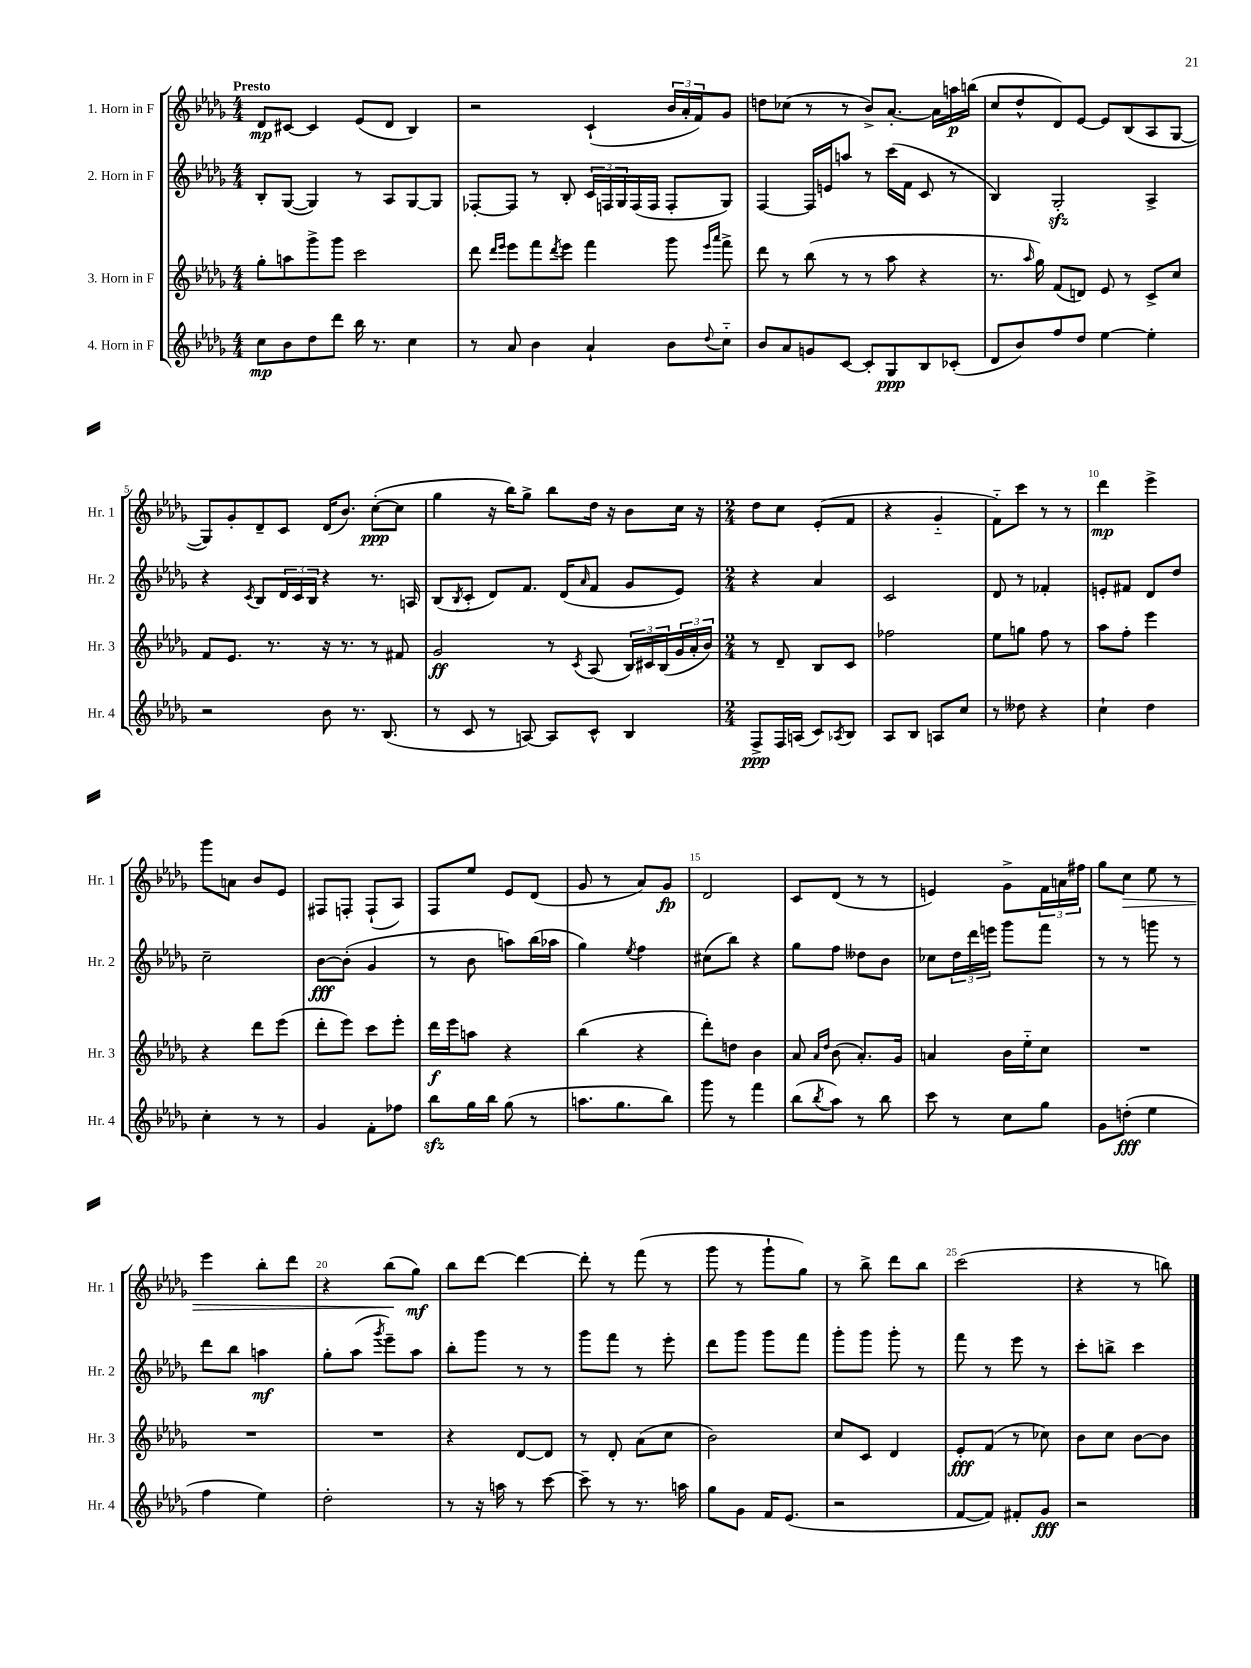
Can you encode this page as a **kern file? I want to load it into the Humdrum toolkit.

**kern	**kern	**kern	**kern
*staff4	*staff3	*staff2	*staff1
*clefG2	*clefG2	*clefG2	*clefG2
*k[b-e-a-d-g-]	*k[b-e-a-d-g-]	*k[b-e-a-d-g-]	*k[b-e-a-d-g-]
*M4/4	*M4/4	*M4/4	*M4/4
8cc	8gg-'	8B-'	8d-
8b-	8aa	([8G-	[8c#
8dd-	8ggg-^	4G-])	4c#]
8ddd-	8ggg-	.	.
16bb-	2ccc	8r	(8e-
8.r	.	.	.
.	.	8A-	8d-
4cc	.	[8G-	4B-)
.	.	8G-]	.
=	=	=	=
8r	8ddd-	[8F-'	2r
.	16qqddd-	.	.
.	16qqeee-	.	.
8a-	8eee-	8F-]	.
4b-	8fff	8r	.
.	8qddd-	.	.
.	8eee-	8B-'	.
4a-`	4fff	24c	(4c`
.	.	24F	.
.	.	24G-	.
.	.	(16F	.
.	.	16F	.
8b-	8ggg-	8F'	24b-
.	.	.	24a-'
.	.	.	24f)
.	16qqeee-	.	.
8qqdd-	16qqaaa-	.	.
8cc'~	8fff^	8G-)	8g-
=	=	=	=
8b-	8ddd-	[4F	8dd
8a-	8r	.	(8cc-
8g	(8bb-	16F]	8r
.	.	16e	.
[8c	8r	8aa	8r
8c']	8r	8r	8b-^)
8G-	8aa-	(16ccc	[8.a-'
.	.	16f	.
8B-	4r	8c	.
.	.	.	16a-]
(8c-'	.	8r	16aa
.	.	.	(16bb
=	=	=	=
8d-	8.r	4B-)	8cc
8b-)	.	.	8dd-^^
.	16qqaa-	.	.
.	16gg-)	.	.
8ff	(8f	2G-'	8d-)
8dd-	8d)	.	[8e-
[4ee-	8e-	.	8e-]
.	8r	.	(8B-
4ee-']	8c^	4A-^	8A-
.	8cc	.	[8G-
=	=	=	=
2r	8f	4r	8G-])
.	8.e-	.	8g-'
.	.	8qc	.
.	.	8B-	8d-~
.	8.r	.	.
.	.	24d-	8c
.	.	24c	.
.	.	24B-	.
8b-	16r	4r	(16d-
.	8.r	.	8.b-)
8.r	.	.	.
.	8r	8.r	([8cc'
(8.B-	.	.	.
.	8f#	.	8cc]
.	.	16A	.
=	=	=	=
8r	2g-	(8B-	4gg-
.	.	8qB-	.
8c	.	8c'	.
8r	.	8d-)	16r
.	.	.	16bb-)
[8A)	.	8.f	8gg-^
8A]	8r	.	8bb-
.	.	(16d-	.
.	8qc	16qqa-	.
8c^^	(8A-	8f	16dd-
.	.	.	16r
4B-	24B-)	8g-	8b-
.	24c#	.	.
.	(24B-	.	.
.	24g-	8e-)	16cc
.	24a-'	.	.
.	.	.	16r
.	24b-)	.	.
=	=	=	=
*M2/4	*M2/4	*M2/4	*M2/4
8F^	8r	4r	8dd-
16F	8d-~	.	8cc
(16A	.	.	.
8c)	8B-	4a-	(8e-'
8qA-	.	.	.
8B-	8c	.	8f
=	=	=	=
8A-	2ff-	2c	4r
8B-	.	.	.
8A	.	.	4g-'~
8cc	.	.	.
=	=	=	=
8r	8ee-	8d-	8f'~)
8dd--	8gg	8r	8ccc
4r	8ff	4f-'	8r
.	8r	.	8r
=	=	=	=
4cc`	8aa-	8e'	4ddd-
.	8ff'	8f#	.
4dd-	4eee-	8d-	4eee-^
.	.	8dd-	.
=	=	=	=
4cc'	4r	2cc~	8ggg-
.	.	.	8a
8r	8ddd-	.	8b-
8r	(8eee-	.	8e-
=	=	=	=
4g-	8ddd-'	[8b-	8F#
.	8eee-)	(8b-']	8F'
8f'	8ccc	4g-	(8F`
8ff-	8eee-'	.	8A-)
=	=	=	=
8bb-	16ddd-	8r	8F
.	16eee-	.	.
16gg-	8aa	8b-	8ee-
16bb-	.	.	.
(8gg-	4r	8aa)	8e-
8r	.	(16bb-	(8d-
.	.	16aa-	.
=	=	=	=
8.aa	(4bb-	4gg-)	8g-
.	.	.	8r
8.gg-	.	.	.
.	.	8qee-	.
.	4r	4ff	8a-)
8bb-)	.	.	8g-
=	=	=	=
8ggg-	8ddd-')	(8cc#	2d-
8r	8dd	8bb-)	.
4fff	4b-	4r	.
=	=	=	=
(8bb-	8a-	8gg-	8c
.	16qqa-	.	.
8qbb-	16qqdd-	.	.
8aa-)	(8b-	8ff	(8d-
8r	8.a-')	8dd--	8r
8bb-	.	8b-	8r
.	16g-	.	.
=	=	=	=
8ccc	4a	8cc-	4e)
8r	.	24dd-	.
.	.	24ddd-	.
.	.	24eee	.
8cc	16b-	8ggg-	8g-^
.	16ee-'~	.	.
8gg-	8cc	8fff	24f
.	.	.	24a
.	.	.	24ff#
=	=	=	=
8g-	2r	8r	8gg-
(8dd'	.	8r	8cc
4ee-	.	8ggg	8ee-
.	.	8r	8r
=	=	=	=
4ff	2r	8ddd-	4eee-
.	.	8bb-	.
4ee-)	.	4aa	8bb-'
.	.	.	8ddd-
=	=	=	=
2dd-'	2r	8gg-'	4r
.	.	(8aa-	.
.	.	8qggg-	.
.	.	8eee-~)	(8bb-
.	.	8aa-	8gg-)
=	=	=	=
8r	4r	8bb-'	8bb-
16r	.	8ggg-	[8ddd-
16aa	.	.	.
8r	[8d-	8r	4ddd-_
[8ccc	8d-]	8r	.
=	=	=	=
8ccc~]	8r	8ggg-	8ddd-']
8r	8d-'	8fff	8r
8.r	(8a-	8r	(8fff
.	8cc	8eee-'	8r
16aa	.	.	.
=	=	=	=
8gg-	2b-)	8ddd-	8ggg-
8g-	.	8ggg-	8r
16f	.	8ggg-	8ggg-`
(8.e-	.	.	.
.	.	8fff	8gg-)
=	=	=	=
2r	8cc	8ggg-'	8r
.	8c	8ggg-	8bb-^
.	4d-	8ggg-'	8ddd-
.	.	8r	8bb-
=	=	=	=
[8f	8e-'	8fff	(2ccc
8f])	(8f	8r	.
8f#'	8r	8eee-	.
8g-	8cc-)	8r	.
=	=	=	=
2r	8b-	8ccc'	4r
.	8cc	8bb^	.
.	[8b-	4ccc	8r
.	8b-]	.	8bb)
==	==	==	==
*-	*-	*-	*-
